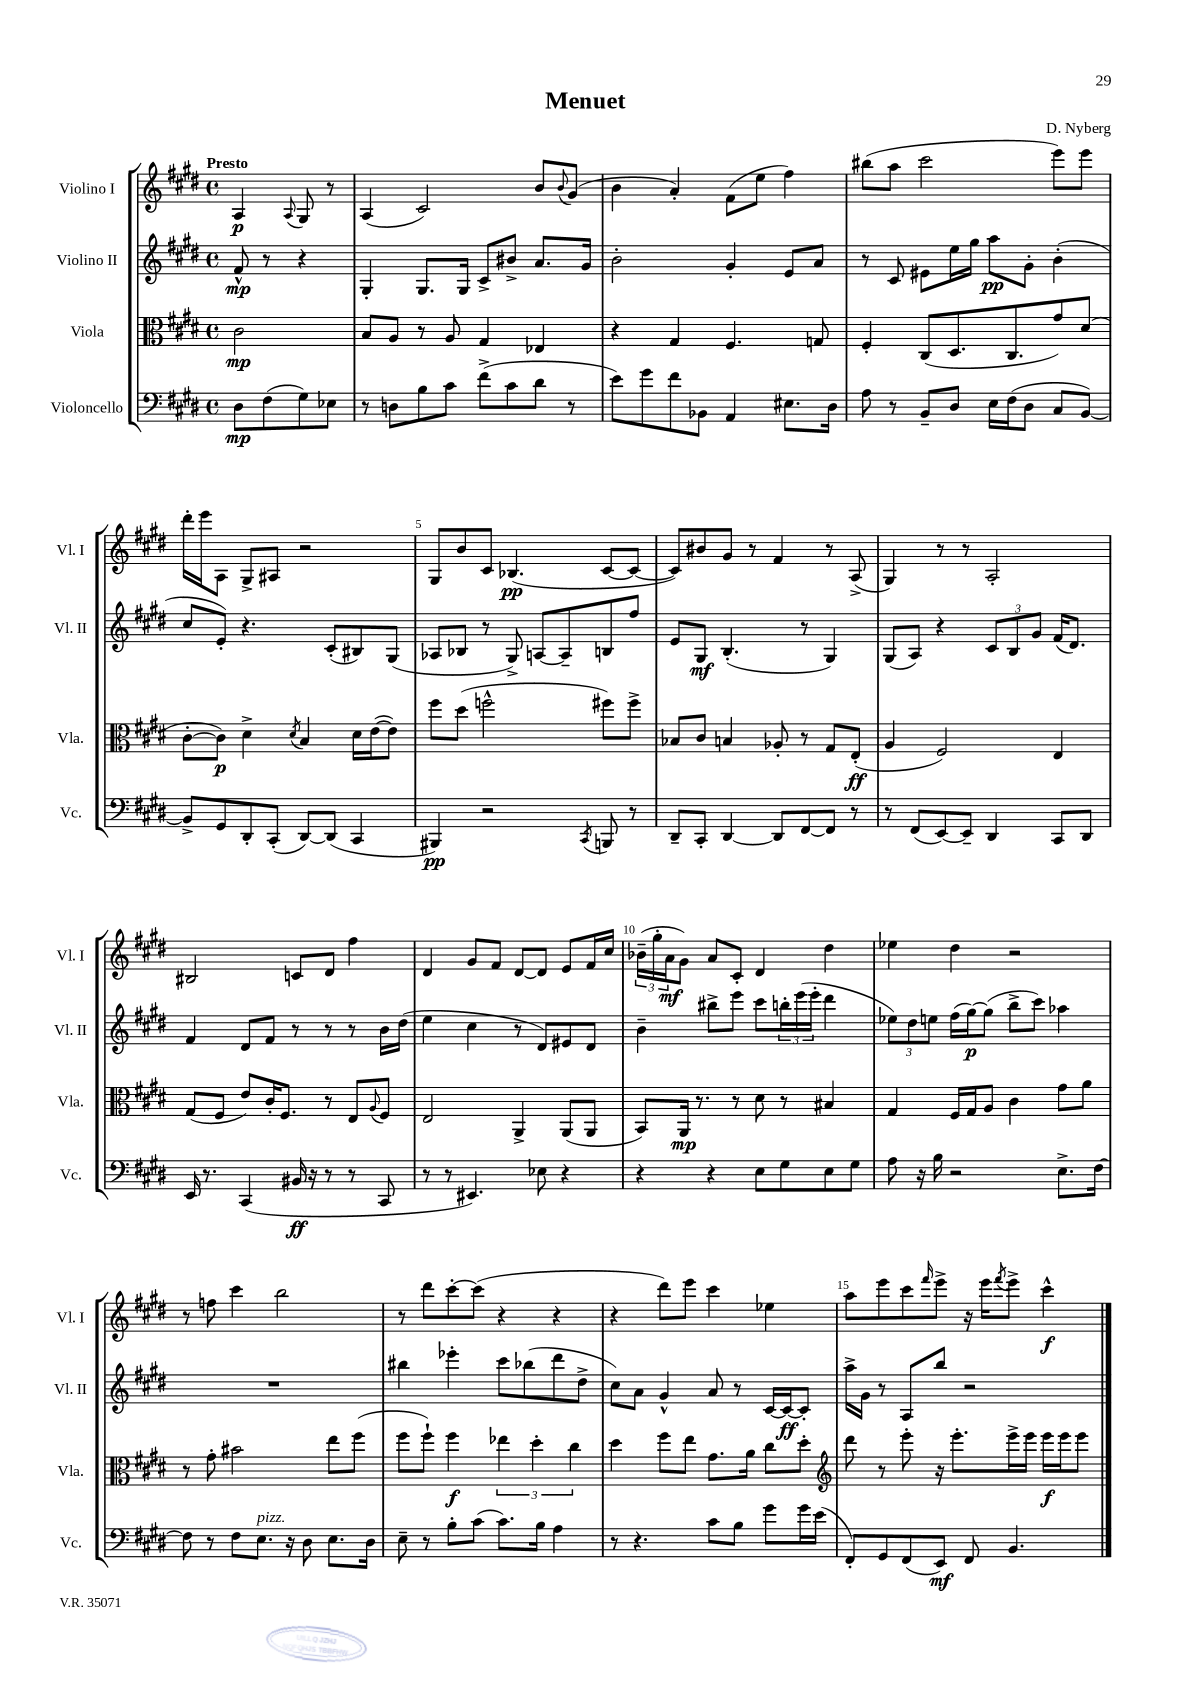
\header { title = "Menuet" composer = "D. Nyberg" }
<<
\new StaffGroup <<
\new Staff = "s0" \with { instrumentName = "Violino I" shortInstrumentName = "Vl. I" } {
    \clef treble \key e \major \defaultTimeSignature \time 4/4 \partial 2 \tempo "Presto"
    a4\p \appoggiatura { a8 } gis8 r8 |
    a4( cis'2) b'8 \appoggiatura { b'8 } gis'8( |
    b'4 a'4-.) fis'8( e''8 fis''4) |
    bis''8( a''8 cis'''2 e'''8) e'''8 |
    dis'''16-. e'''16 a8 gis8-> ais8 r2 |
    gis8 b'8 cis'8 bes4.\pp( cis'8~ cis'8~ |
    cis'8) bis'8 gis'8 r8 fis'4 r8 a8->( |
    gis4) r8 r8 a2-. |
    bis2 c'8 dis'8 fis''4 |
    dis'4 gis'8 fis'8 dis'8~ dis'8 e'8 fis'16 cis''16 |
    \tuplet 3/2 { bes'16--( gis''16-. a'16\mf } gis'8) a'8 cis'8-. dis'4 dis''4 |
    ees''4 dis''4 r2 |
    r8 f''8 cis'''4 b''2 |
    r8 dis'''8 cis'''8~-. cis'''8( r4 r4 |
    r4 dis'''8) e'''8 cis'''4 ees''4 |
    a''8 e'''8 cis'''8 \grace { fis'''16 } e'''8-> r16 e'''16 \acciaccatura { fis'''8 } e'''8-> cis'''4-^\f \bar "|." |
}
\new Staff = "s1" \with { instrumentName = "Violino II" shortInstrumentName = "Vl. II" } {
    \clef treble \key e \major \defaultTimeSignature \time 4/4 \partial 2
    fis'8-^\mp r8 r4 |
    gis4-. gis8. gis16 cis'8-> bis'8-> a'8. gis'16 |
    b'2-. gis'4-. e'8 a'8 |
    r8 cis'8 eis'8 e''16 gis''16 a''8\pp gis'8-. b'4-.( |
    cis''8 e'8-.) r4. cis'8-.( bis8) gis8( |
    aes8 bes8 r8 gis8->) a8~ a8-- b8 fis''8 |
    e'8 gis8\mf b4.-.( r8 gis4) |
    gis8( a8) r4 \tuplet 3/2 { cis'8 b8 gis'8 } fis'16( dis'8.) |
    fis'4 dis'8 fis'8 r8 r8 r8 b'16 dis''16( |
    e''4 cis''4 r8 dis'8) eis'8 dis'8 |
    b'4-- bis''8-> e'''8 cis'''8 \tuplet 3/2 { b''16-. e'''16( e'''16-. } dis'''4 |
    \tuplet 3/2 { ees''8) dis''8 e''8 } fis''16( gis''16~\p) gis''8( b''8-> cis'''8) aes''4 |
    R1 |
    bis''4 ees'''4-. cis'''8 bes''8( dis'''8 dis''8-> |
    cis''8) a'8 gis'4-^ a'8 r8 cis'16~ cis'16~\ff cis'8-. |
    a''16-> gis'16 r8 a8 b''8 r2 \bar "|." |
}
\new Staff = "s2" \with { instrumentName = "Viola" shortInstrumentName = "Vla." } {
    \clef alto \key e \major \defaultTimeSignature \time 4/4 \partial 2
    cis'2\mp |
    b8 a8 r8 a8 gis4 ees4 |
    r4 gis4 fis4. g8 |
    fis4-. cis8( dis8. cis8. gis'8) dis'8( |
    cis'8~-. cis'8\p) dis'4-> \acciaccatura { dis'8 } b4 dis'16 e'16~( e'8) |
    fis''8 dis''8( f''2-^ fis''8) fis''8-> |
    bes8 cis'8 b4 aes8-. r8 gis8 e8-.\ff( |
    a4 fis2) e4 |
    gis8( fis8 e'8) cis'16-. fis8. r8 e8 \appoggiatura { a8 } fis8 |
    e2 a,4-> a,8( a,8 |
    b,8) a,16\mp r8. r8 dis'8 r8 bis4 |
    gis4 fis16 gis16 a8 cis'4 gis'8 a'8 |
    r8 gis'8-. bis'2 e''8 fis''8( |
    fis''8 fis''8-!) fis''4\f \tuplet 3/2 { ees''4 dis''4-. cis''4 } |
    dis''4 fis''8 e''8 gis'8. a'16 cis''8 dis''8-. |
    \clef treble dis'''8 r8 e'''8-. r16 e'''8.-. e'''16-> e'''16 e'''16\f e'''16 e'''8 \bar "|." |
}
\new Staff = "s3" \with { instrumentName = "Violoncello" shortInstrumentName = "Vc." } {
    \clef bass \key e \major \defaultTimeSignature \time 4/4 \partial 2
    dis8\mp fis8( gis8) ees8 |
    r8 d8 b8 cis'8 fis'8->( cis'8 dis'8 r8 |
    e'8) gis'8 fis'8 bes,8 a,4 eis8. dis16 |
    a8 r8 b,8-- dis8 e16 fis16( dis8 cis8 b,8~) |
    b,8-> gis,8 dis,8-. cis,8-.( dis,8~) dis,8( cis,4 |
    bis,,4\pp) r2 \acciaccatura { cis,8 } b,,8 r8 |
    dis,8-- cis,8-. dis,4~ dis,8 fis,8~ fis,8 r8 |
    r8 fis,8( e,8~) e,8-- dis,4 cis,8 dis,8 |
    e,16 r8. cis,4( bis,16\ff r16 r8 r8 cis,8 |
    r8 r8 eis,4.) ees8 r4 |
    r4 r4 e8 gis8 e8 gis8 |
    a8 r16 b16 r2 e8.-> fis16~ |
    fis8 r8 fis8 e8.^\markup { \italic "pizz." } r16 dis8 e8. dis16 |
    e8-- r8 b8-. cis'8( cis'8.) b16 a4 |
    r8 r4. cis'8 b8 gis'8 gis'16 e'16( |
    fis,8-.) gis,8 fis,8( e,8\mf) fis,8 b,4. \bar "|." |
}
>>
>>
\layout { \context { \Score \override BarNumber.break-visibility = ##(#f #t #t) barNumberVisibility = #(every-nth-bar-number-visible 5) } }
